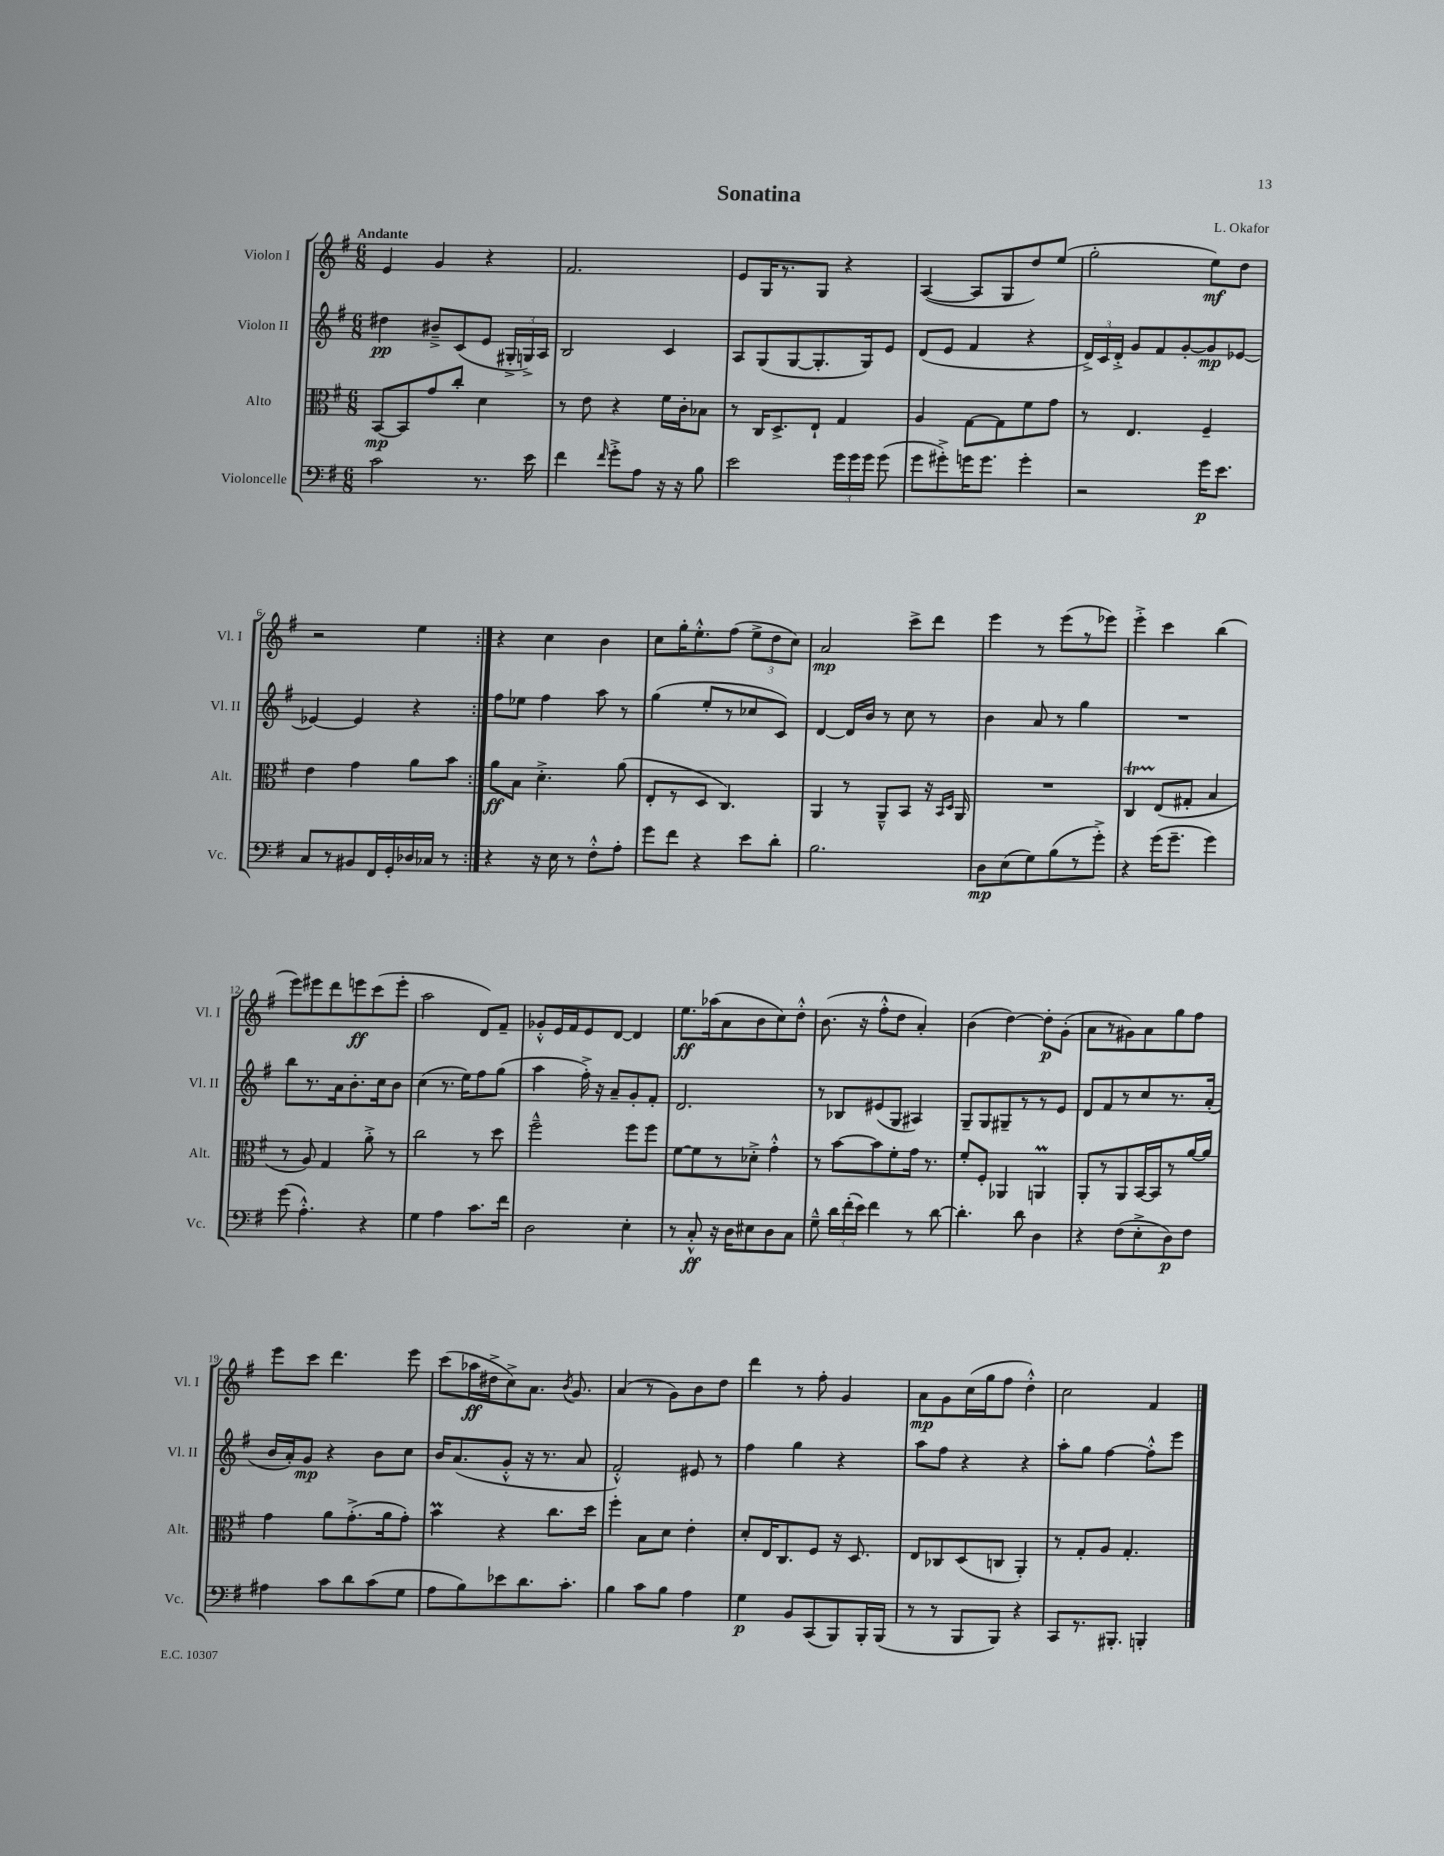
\header { title = "Sonatina" composer = "L. Okafor" }
<<
\new StaffGroup <<
\new Staff = "s0" \with { instrumentName = "Violon I" shortInstrumentName = "Vl. I" } {
    \clef treble \key g \major \numericTimeSignature \time 6/8 \tempo "Andante"
    \autoBeamOff \repeat volta 2 { e'4 g'4 r4 |
    fis'2. |
    e'8[ g16 r8. g8] r4 |
    a4~( a8[ g8 d''8) e''8]( |
    g''2-. e''8[\mf) d''8] |
    r2 e''4 | }
    r4 c''4 b'4 |
    c''8[ g''16-. e''8.-.-^ fis''8]( \tuplet 3/2 { e''8[-> d''8 c''8]) } |
    a'2\mp c'''8[-> d'''8] |
    e'''4 r8 e'''8[( r8 ees'''8]) |
    e'''4-.-> c'''4 b''4( |
    e'''8[) eis'''8 d'''8 e'''8\ff c'''8( e'''8]-. |
    a''2 d'8[) fis'8]-- |
    ges'8[-.-^ e'16 fis'16 e'8 d'8]~ d'4 |
    e''8.[\ff aes''16( a'8 b'8 c''8) d''8]-.-^ |
    b'8.( r16 fis''8[-.-^ d''8] a'4-.) |
    b'4( d''4~) d''8[-.\p g'8]-.( |
    a'8[ r8 gis'8) a'8 g''8 fis''8] |
    e'''8[ c'''8] d'''4. e'''8 |
    c'''8[( aes''16\ff dis''16-> c''8->) a'8.] \acciaccatura { b'8 } g'8. |
    a'4( r8 g'8[) b'8 d''8] |
    d'''4 r8 fis''8-. g'4 |
    a'8[\mp g'8 c''16( g''16 fis''8] d''4-.-^) |
    c''2 fis'4 \bar "|." |
}
\new Staff = "s1" \with { instrumentName = "Violon II" shortInstrumentName = "Vl. II" } {
    \clef treble \key g \major \numericTimeSignature \time 6/8
    \autoBeamOff \repeat volta 2 { dis''4\pp bis'8[---> c'8( e'8] \tuplet 3/2 { gis16[-.-> g16->) a16] } |
    b2 c'4 |
    a8[ g8( g8~ g8.-. g16) e'8] |
    d'8[( e'8] fis'4 r4 |
    \tuplet 3/2 { d'16[->) c'16 d'16]-.-> } g'8[ fis'8 g'8~-. g'8\mp ees'8]~ |
    ees'4~ ees'4 r4 | }
    fis''8[ ees''8] fis''4 a''8 r8 |
    g''4( e''8[-. r8 ces''8 c'8]) |
    d'4~ d'16[ b'16] r8 c''8 r8 |
    b'4 a'8 r8 g''4 |
    R2. |
    b''8[ r8. a'16 b'8.-. c''16 b'8] |
    c''4( r8. e''16[) fis''8 g''8]( |
    a''4 fis''16-.->) r16 a'8[-- g'8-. fis'8]-. |
    d'2. |
    r8 bes8[ eis'8( g8] ais4) |
    g8[-- g8 gis8-- r8 r8 e'8] |
    d'8[ fis'8 r8 c''8 r8. a'16]-.( |
    b'16[ a'16-.) g'8]\mp r4 b'8[ c''8] |
    b'16[ a'8.( g'8]-.-^ r16 r8. a'8 |
    fis'2-.-^) eis'8 r8 |
    fis''4 g''4 r4 |
    a''8[ fis''8] r4 r4 |
    a''8[-. g''8] fis''4~ fis''8[-.-^ e'''8] \bar "|." |
}
\new Staff = "s2" \with { instrumentName = "Alto" shortInstrumentName = "Alt." } {
    \clef alto \key g \major \numericTimeSignature \time 6/8
    \autoBeamOff \repeat volta 2 { b,8[~\mp b,8 g'8 c''8]-. d'4 |
    r8 e'8 r4 fis'16[ c'16-. bes8] |
    r8 c16[ d8.-> e8]-! g4 |
    a4 g8[~ g8 fis'8 g'8] |
    r8 e4. fis4-- |
    e'4 g'4 a'8[ b'8] | }
    a'8[\ff b8] d'4.-.-> a'8( |
    e8[-. r8 d8] c4.) |
    a,4 r8 a,8[---^ b,8] r16 \grace { b,16[ d16] } a,16 |
    R2. |
    c4\startTrillSpan e8[\stopTrillSpan( gis8]-. b4 |
    r8 a8) g4 a'8-.-> r8 |
    c''2 r8 d''8 |
    fis''2---^ fis''8[ fis''8] |
    fis'8[~ fis'8 r8 des'8]-.-> g'4-.-^ |
    r8 b'8[~ b'8 fis'8-. g'16] r8. |
    fis'8[-. fis8]-. aes,4 a,4\prall |
    a,8[-. r8 a,8 b,16~ b,16 r8 a'16~ a'16] |
    g'4 a'8[ g'8.-.->( a'16 g'8]-.) |
    b'4\prall r4 c''8.[ d''16] |
    fis''4-. b8[ d'8] e'4-. |
    d'8[-. e16 c8. fis8] r16 d8. |
    e8[ ces8 d8( c8] a,4-.) |
    r8 g8[-. a8] g4.-. \bar "|." |
}
\new Staff = "s3" \with { instrumentName = "Violoncelle" shortInstrumentName = "Vc." } {
    \clef bass \key g \major \numericTimeSignature \time 6/8
    \autoBeamOff \repeat volta 2 { c'2 r8. e'16 |
    fis'4 \grace { fis'16 } g'8[-.-> a8] r16 r16 b8 |
    e'2 \tuplet 3/2 { g'16[ g'16 g'16] } g'8( |
    g'8[ gis'8-.->) g'16 g'8.] g'4-. |
    r2 g'16[\p e'8.] |
    c8[ r8 bis,8 fis,16 g,16-. des16 ces16] r8 | }
    r4 r16 e16 r8 fis8[-.-^ a8]-. |
    g'8[ fis'8] r4 e'8[ d'8]-. |
    b2. |
    d8[\mp e8( g8) b8( r8 g'8]-.->) |
    r4 g'16[( g'8.]-- g'4) |
    g'8( a4.-.-^) r4 |
    g4 a4 c'8.[ fis'16] |
    d2 e4-. |
    r8 c8-.-^\ff r16 d16[ eis8 d8 c8] |
    g8---^ \tuplet 3/2 { d'16[ fis'16-.( e'16]) } fis'4 r8 d'8~ |
    d'4.-. d'8 d4 |
    r4 fis8[( e8-.-> d8\p) fis8] |
    ais4 c'8[ d'8 c'8( g8] |
    a8[ b8) ees'8 d'8. c'8.]-. |
    b4 c'8[ b8] a4 |
    g4\p b,8[ c,8( b,,8) b,,16-. b,,16]( |
    r8 r8 b,,8[ b,,8]) r4 |
    c,8[ r8. bis,,8.]-. b,,4-. \bar "|." |
}
>>
>>
